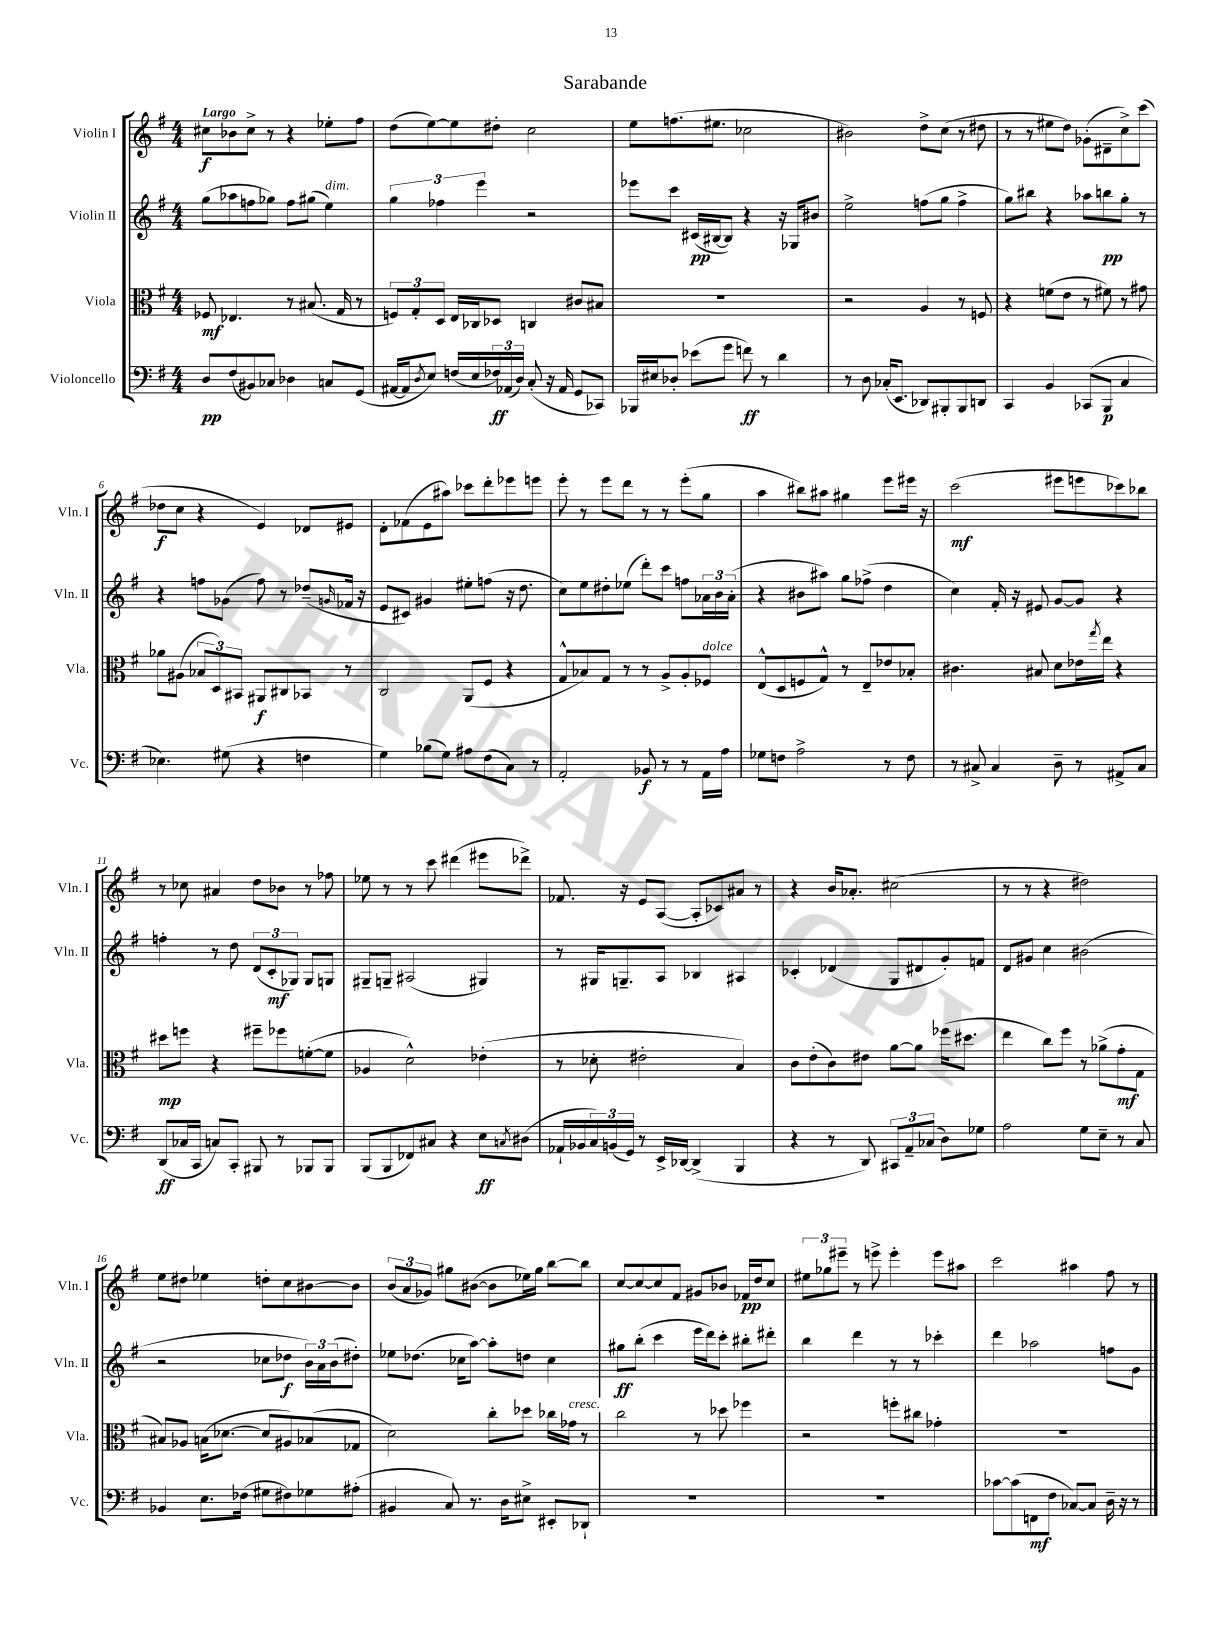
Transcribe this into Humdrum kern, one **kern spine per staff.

**kern	**dynam	**kern	**dynam	**kern	**dynam	**kern	**dynam
*part4	*part4	*part3	*part3	*part2	*part2	*part1	*part1
*staff4	*staff4	*staff3	*staff3	*staff2	*staff2	*staff1	*staff1
*I"Violoncello	*	*I"Viola	*	*I"Violin II	*	*I"Violin I	*
*I'Vc.	*	*I'Vla.	*	*I'Vln. II	*	*I'Vln. I	*
*clefF4	*	*clefC3	*	*clefG2	*	*clefG2	*
*k[f#]	*	*k[f#]	*	*k[f#]	*	*k[f#]	*
*M4/4	*	*M4/4	*	*M4/4	*	*M4/4	*
=1	=1	=1	=1	=1	=1	=1	=1
!	!	!	!	!	!	!LO:TX:a:B:t=Largo	!
8D/L	pp	8F-X/	mf	(8gg\L	.	8cc#X\L	f
(8F#/	.	4.E-X/	.	8aa-X\	.	8b-X\	.
8BB#X/)	.	.	.	8ffn\	.	8cc#^\J	.
8C-X/J	.	.	.	8gg-X\J)	.	8r	.
4D-X\	.	8r	.	8ff\L	.	4r	.
.	.	(8.B#X/	.	(8gg#X\J	.	.	.
!	!	!	!	!LO:TX:a:i:t=dim.	!	!	!
8Cn/L	.	.	.	4ee\)	.	8ee-X'\L	.
.	.	16G/	.	.	.	.	.
(8GG/J	.	8r	.	.	.	8ff#\J	.
=2	=2	=2	=2	=2	=2	=2	=2
[16AA#X/LL	.	12Fn/L)	.	6gg\	.	(8dd\L	.
16AA#/J]	.	.	.	.	.	.	.
.	.	12G'/	.	.	.	.	.
8qD/	.	.	.	.	.	.	.
8E/J)	.	.	.	.	.	[8ee\)	.
.	.	12D/J	.	6ff-X\	.	.	.
(16Fn/LL	.	16E/LL	.	.	.	8ee\]	.
16E/	.	16C-X/J	.	.	.	.	.
.	.	.	.	6eee\	.	.	.
24F-X/)	ff	8D-X/J	.	.	.	8dd#X'\J	.
(24AA-X/	.	.	.	.	.	.	.
24D/JJ)	.	.	.	.	.	.	.
(8C'/	.	4Cn/	.	2r	.	2cc\	.
16r	.	.	.	.	.	.	.
16AA-/	.	.	.	.	.	.	.
8GG/L	.	8c#X/L	.	.	.	.	.
8CC-X/J)	.	8B#X/J	.	.	.	.	.
=3	=3	=3	=3	=3	=3	=3	=3
16BBB-X/LL	.	1r	.	8eee-X\L	.	8ee\L	.
16E#X/J	.	.	.	.	.	.	.
8D-X'/J	.	.	.	8ccc\J	.	(8.ffn\	.
(8e-X\L	.	.	.	(16c#X/LL	pp	.	.
.	.	.	.	[16B#X/J	.	8.ee#X\J	.
8g\J	.	.	.	8B#/J])	.	.	.
8fn\)	ff	.	.	4r	.	2cc-X\	.
8r	.	.	.	.	.	.	.
4d\	.	.	.	16r	.	.	.
.	.	.	.	16G-X/KL	.	.	.
.	.	.	.	8b#X/J	.	.	.
=4	=4	=4	=4	=4	=4	=4	=4
8r	.	2r	.	2ee^\	.	2b#X\)	.
8D\	.	.	.	.	.	.	.
(16C-X'/KL	.	.	.	.	.	.	.
8.EE/J	.	.	.	.	.	.	.
8DD-X/L)	.	4A/	.	(8ffn\L	.	8dd^\L	.
8BBB#X'/	.	.	.	8gg\J	.	(8cc\J	.
8BBB#/	.	8r	.	4ff^\	.	8r	.
8DDn/J	.	8Fn/	.	.	.	8dd#X\	.
=5	=5	=5	=5	=5	=5	=5	=5
4CC/	.	4r	.	8gg\L)	.	8r	.
.	.	.	.	8bb#X\J	.	8r	.
4BB/	.	(8fn\L	.	4r	.	8ee#X\L	.
.	.	8e\J	.	.	.	8dd\J)	.
(8CC-X/L	.	8r	.	8aa-X\L	.	(8g-X'\L	.
8BBB/J	p	8f#X\)	.	8bbn\	pp	8d#X~\	.
4C/	.	8r	.	8gg'\J	.	8cc^\)	.
.	.	8g#X\	.	8r	.	(8ccc\J	.
!!LO:LB:g=z
=6	=6	=6	=6	=6	=6	=6	=6
4.E-X\)	.	8a-X\L	.	4r	.	8dd-X\L	f
.	.	(8A#X\J	.	.	.	8cc\J	.
.	.	12B-X/L	.	8ffn\L	.	4r	.
.	.	12D/)	.	.	.	.	.
(8G#X\	.	.	.	(8g-X\J	.	.	.
.	.	12BB#X/J	.	.	.	.	.
4r	.	8AA#X/L	f	8ff\)	.	4e/)	.
.	.	8C#X/	.	8r	.	.	.
4Fn\	.	8BB-X/J	.	(8dd-X~/L	.	8d-X/L	.
.	.	.	.	16qqgn/	.	.	.
.	.	8r	.	16f-X/Jk	.	8e#X/J	.
.	.	.	.	16r	.	.	.
=7	=7	=7	=7	=7	=7	=7	=7
4G\)	.	2C/	.	8e/L	.	8d'\L	.
.	.	.	.	8c#X/J)	.	(8f-X\	.
(8B-X\L	.	.	.	4g#X/	.	8e\	.
8G\J)	.	.	.	.	.	8aa#X\J)	.
8A#X\L	.	(8AA/L	.	8ee#X'\L	.	8ccc-X\L	.
(8F#\	.	8F#/J	.	(8ffn\J	.	8ddd'\	.
8C\J)	.	4r	.	16r	.	8eee-X\	.
.	.	.	.	8.dd\	.	.	.
8r	.	.	.	.	.	8eeen\J	.
=8	=8	=8	=8	=8	=8	=8	=8
2AA'/	.	8G^^/L	.	8cc\L)	.	8eee'\	.
.	.	8B-X/)	.	8ee\	.	8r	.
.	.	8G/J	.	8dd#X'\	.	8eee\L	.
.	.	8r	.	(8ee-X\J	.	8ddd\J	.
8BB-X/	f	8r	.	8ddd'\L)	.	8r	.
8r	.	8A^/L	.	8ccc\J	.	8r	.
8r	.	8A'/	.	8ffn\L	.	(8eee'\L	.
!	!	!LO:TX:a:i:t=dolce	!	!	!	!	!
16AA\LL	.	8F-X/J	.	24a-X\L	.	8gg\J	.
.	.	.	.	24b\	.	.	.
16A\JJ	.	.	.	.	.	.	.
.	.	.	.	(24a-'\JJ	.	.	.
=9	=9	=9	=9	=9	=9	=9	=9
8G-X\L	.	(8E^^/L	.	4r	.	4aa\	.
8Fn\J	.	8D/	.	.	.	.	.
2A^\	.	8Fn/	.	8b#X\L	.	8bb#X\L)	.
.	.	8G^^/J)	.	8aa#X\J)	.	8aa#X\J	.
.	.	8r	.	8gg\L	.	4gg#X\	.
.	.	8E~/L	.	(8ff-X^\J	.	.	.
8r	.	8e-X/	.	4dd\	.	8eee\L	.
8F\	.	8B-X'/J	.	.	.	16eee#X\Jk	.
.	.	.	.	.	.	16r	.
=10	=10	=10	=10	=10	=10	=10	=10
8r	.	4.c#X\	.	4cc\)	.	(2ccc\	mf
8C#X^/	.	.	.	.	.	.	.
4C#/	.	.	.	16f#'/	.	.	.
.	.	.	.	16r	.	.	.
.	.	8B#X/	.	8e#X/	.	.	.
8D~\	.	8d\L	.	[8g/L	.	8eee#X\L	.
8r	.	16e-X\L	.	8g/J]	.	8eeen\	.
.	.	8qgg/	.	.	.	.	.
.	.	16ee\JJ	.	.	.	.	.
8AA#X^/L	.	4r	.	4r	.	8ccc-X\)	.
8C#/J	.	.	.	.	.	8bb-X\J	.
!!LO:LB:g=z
=11	=11	=11	=11	=11	=11	=11	=11
(8DD/L	ff	8dd#X\L	mp	4ffn'\	.	8r	.
16C-X/L	.	8ffn\J	.	.	.	8cc-X\	.
16CC/JJ	.	.	.	.	.	.	.
8Cn/L)	.	4r	.	8r	.	4a#X/	.
8CC'/J	.	.	.	8dd\	.	.	.
8BBB#X/	.	8ff#X~\L	.	(12d/L	.	8dd\L	.
.	.	.	.	12c'/	mf	.	.
8r	.	8ff-X\	.	.	.	8b-X\J	.
.	.	.	.	12G-X/J)	.	.	.
8BBB-X/L	.	([8fn'\	.	8G-/L	.	8r	.
8BBB-/J	.	8f\J]	.	8Gn/J	.	8ff-X\	.
=12	=12	=12	=12	=12	=12	=12	=12
(8BBB/L	.	4A-X/	.	8G#X~/L	.	8ee-X\	.
8BBB/	.	.	.	8Gn~/J	.	8r	.
8FF-X/)	.	2d^^\)	.	(2A#X/	.	8r	.
8C#X/J	.	.	.	.	.	8ccc\	.
4r	.	.	.	.	.	(4ddd#X\	.
8E\L	ff	(4e-X'\	.	4G#X/)	.	8eee#X\L	.
8qCn/	.	.	.	.	.	.	.
(8D#X\J	.	.	.	.	.	8ddd-X^\J)	.
=13	=13	=13	=13	=13	=13	=13	=13
16AA-X`/LL	.	8r	.	8r	.	8.f-X/	.
16BB-X/	.	.	.	.	.	.	.
24C/)	.	8d-X'\	.	16G#X/KL	.	.	.
(24BBn/	.	.	.	.	.	.	.
.	.	.	.	8.Gn~/	.	16r	.
24GG/JJ)	.	.	.	.	.	.	.
8r	.	2e#X'\	.	.	.	8e/L	.
16EE^/LL	.	.	.	8A/J	.	([8A/J	.
[16DD-X/JJ	.	.	.	.	.	.	.
(4DD-^/]	.	.	.	4B-X/	.	8A'/L]	.
.	.	.	.	.	.	8c-X/)	.
4BBB/	.	4B/)	.	4A#X/	.	8a#X/J	.
.	.	.	.	.	.	8r	.
=14	=14	=14	=14	=14	=14	=14	=14
4r	.	8c\L	.	4c-X'/	.	4r	.
.	.	(8e'\	.	.	.	.	.
8r	.	8c\)	.	(4d-X/	.	16b/KL	.
.	.	.	.	.	.	8.a-X'/J	.
8DD/)	.	8e#X\J	.	.	.	.	.
12CC#X/L	.	[8a\L	.	8G/L	.	(2cc#X\	.
12AA~/	.	.	.	.	.	.	.
.	.	8a\J]	.	8d#X/	.	.	.
(12C-X/J	.	.	.	.	.	.	.
8D\L)	.	(16ff-X\KL	.	8g'/)	.	.	.
.	.	8.dd#X\J	.	.	.	.	.
8G-X\J	.	.	.	8fn/J	.	.	.
=15	=15	=15	=15	=15	=15	=15	=15
2A\	.	4ee\	.	8d/L	.	8r	.
.	.	.	.	8g#X/J	.	8r	.
.	.	8cc\L)	.	4cc\	.	4r	.
.	.	8ff#\J	.	.	.	.	.
8G\L	.	8r	.	(2b#X\	.	2dd#X\)	.
8E~\J	.	(8a-X^\L	.	.	.	.	.
8r	.	8g'\	mf	.	.	.	.
8C/	.	8G\J	.	.	.	.	.
!!LO:LB:g=z
=16	=16	=16	=16	=16	=16	=16	=16
4BB-X/	.	8B#X/L)	.	2r	.	8ee\L	.
.	.	8A-X/J	.	.	.	8dd#X\J	.
8.E\L	.	(16Bn\KL	.	.	.	4ee-X\	.
.	.	[8.d-X\J	.	.	.	.	.
(16F-X\Jk	.	.	.	.	.	.	.
8G#X\L	.	8d-/L]	.	8cc-X\L	.	8ddn'\L	.
8F#X\)	.	8A#X/)	.	8dd-X\J	f	8cc\	.
8G-X\	.	(8B-X/	.	24b\LL)	.	[8b#X\	.
.	.	.	.	24a\	.	.	.
.	.	.	.	(24b\J	.	.	.
(8A#X'\J	.	8G-X/J	.	8dd#X'\J)	.	8b#\J]	.
=17	=17	=17	=17	=17	=17	=17	=17
4BB#X/	.	2d\)	.	8ee-X\L	.	(12b/L	.
.	.	.	.	.	.	12a/	.
.	.	.	.	(8.dd-X\J	.	.	.
.	.	.	.	.	.	12g-X/J)	.
8C/)	.	.	.	.	.	8gg#X\L	.
.	.	.	.	16cc-X\KL	.	.	.
8.r	.	.	.	[8aa\J)	.	([8b#X\J	.
.	.	8cc'\L	.	8aa'\L]	.	8b#\L]	.
16D\KL	.	.	.	.	.	.	.
8E#X^\J	.	8dd-X\J	.	8ddn\J	.	16ee-X\L)	.
.	.	.	.	.	.	16gg#\JJ	.
8EE#X'/L	.	16cc-X\LL	.	4cc-\	.	[8bb\L	.
!	!	!LO:TX:a:i:t=cresc.	!	!	!	!	!
.	.	16g-X\JJ	.	.	.	.	.
8DD-X`/J	.	8r	.	.	.	8bb\J]	.
=18	=18	=18	=18	=18	=18	=18	=18
1r	.	2cc\	.	8gg#X\L	ff	[8cc/L	.
.	.	.	.	(8bb'\J	.	8cc/_	.
.	.	.	.	4ccc\	.	8cc/]	.
.	.	.	.	.	.	8f#/J	.
.	.	8r	.	16eee\LL	.	8g#X/L	.
.	.	.	.	16ddd\J)	.	.	.
.	.	8dd-X\	.	8ccc'\J	.	8b-X/J	.
.	.	4ff-X\	.	8bb#X'\L	.	16f-X/LL	pp
.	.	.	.	.	.	16dd/J	.
.	.	.	.	8ddd#X'\J	.	8cc/J	.
=19	=19	=19	=19	=19	=19	=19	=19
1r	.	2r	.	4bb\	.	12ee#X\L	.
.	.	.	.	.	.	12gg-X\	.
.	.	.	.	.	.	12eee#X~\J	.
.	.	.	.	4ddd\	.	8r	.
.	.	.	.	.	.	8eeen^\	.
.	.	8ffn'\L	.	8r	.	4eee'\	.
.	.	8cc#X\J	.	8r	.	.	.
.	.	4g-X'\	.	4ccc-X'\	.	8eee\L	.
.	.	.	.	.	.	8aa#X\J	.
=20	=20	=20	=20	=20	=20	=20	=20
[8c-X\L	.	1r	.	4ddd\	.	2ccc\	.
(8c-\]	.	.	.	.	.	.	.
8FFn\	mf	.	.	2aa-X\	.	.	.
8F#\J	.	.	.	.	.	.	.
[8C-X/L)	.	.	.	.	.	4aa#X\	.
8C-/J]	.	.	.	.	.	.	.
16D~\	.	.	.	8ffn\L	.	8ff#\	.
16r	.	.	.	.	.	.	.
8r	.	.	.	8g\J	.	8r	.
==	==	==	==	==	==	==	==
*-	*-	*-	*-	*-	*-	*-	*-
